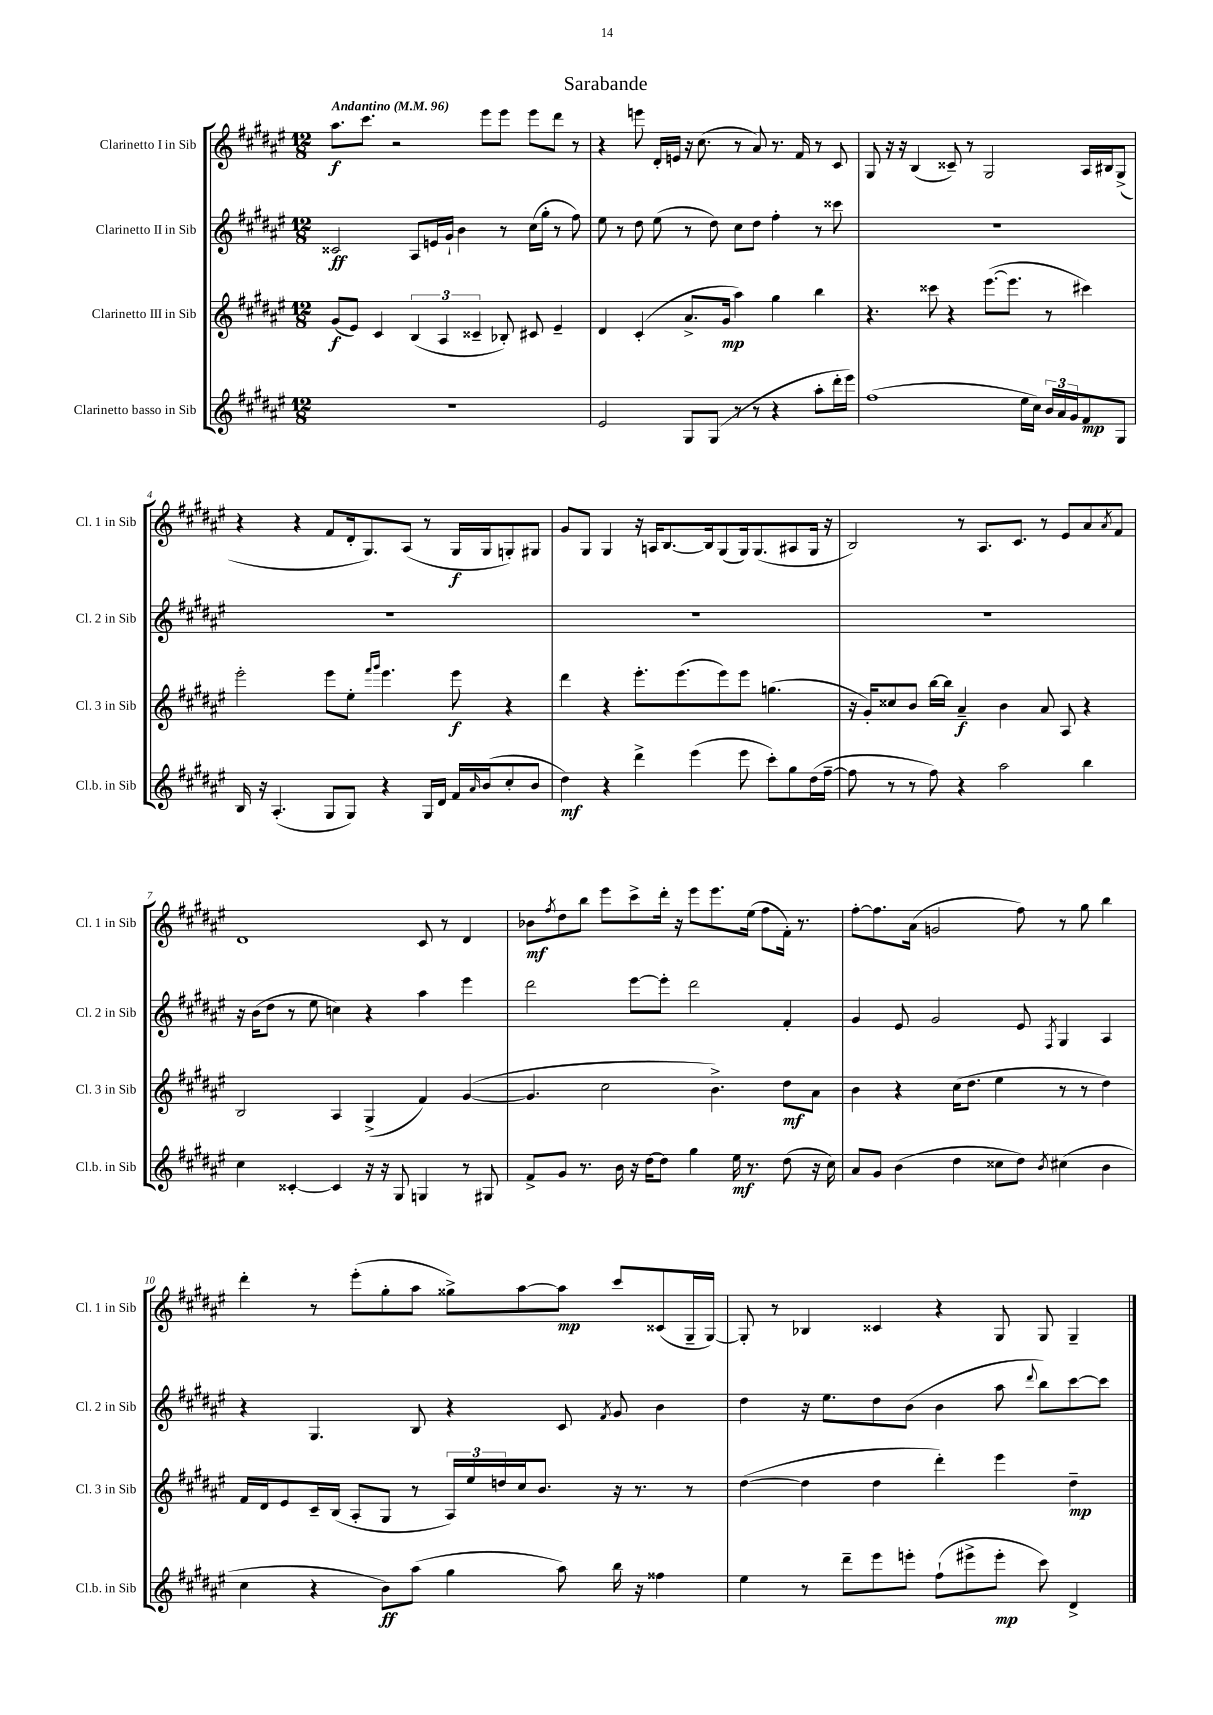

**kern	**dynam	**kern	**dynam	**kern	**dynam	**kern	**dynam
*part4	*part4	*part3	*part3	*part2	*part2	*part1	*part1
*staff4	*staff4	*staff3	*staff3	*staff2	*staff2	*staff1	*staff1
*I"Clarinetto basso in Sib	*	*I"Clarinetto III in Sib	*	*I"Clarinetto II in Sib	*	*I"Clarinetto I in Sib	*
*I'Cl.b. in Sib	*	*I'Cl. 3 in Sib	*	*I'Cl. 2 in Sib	*	*I'Cl. 1 in Sib	*
*clefG2	*	*clefG2	*	*clefG2	*	*clefG2	*
*k[f#c#g#d#a#e#]	*	*k[f#c#g#d#a#e#]	*	*k[f#c#g#d#a#e#]	*	*k[f#c#g#d#a#e#]	*
*M12/8	*	*M12/8	*	*M12/8	*	*M12/8	*
*MM96	*	*MM96	*	*MM96	*	*MM96	*
=1	=1	=1	=1	=1	=1	=1	=1
!	!	!	!	!	!	!LO:TX:a:B:t=Andantino	!
1.r	.	(8g#/L	f	2c##X/	ff	8.aa#\L	f
.	.	8e#/J)	.	.	.	.	.
.	.	.	.	.	.	8.ccc#\J	.
.	.	4c#/	.	.	.	.	.
.	.	.	.	.	.	2r	.
.	.	(6B/	.	8A#/L	.	.	.
.	.	.	.	16en/L	.	.	.
.	.	6A#/	.	.	.	.	.
.	.	.	.	16g#`/JJ	.	.	.
.	.	.	.	4b\	.	.	.
.	.	6c##X~/	.	.	.	.	.
.	.	.	.	.	.	8eee#\L	.
.	.	8B-X'/)	.	8r	.	8eee#\J	.
.	.	8c#X/	.	(16cc#\LL	.	8eee#\L	.
.	.	.	.	16gg#'\JJ	.	.	.
.	.	4e#~/	.	8r	.	8ddd#\J	.
.	.	.	.	8ff#\)	.	8r	.
=2	=2	=2	=2	=2	=2	=2	=2
2e#/	.	4d#/	.	8ee#\	.	4r	.
.	.	.	.	8r	.	.	.
.	.	(4c#'/	.	8dd#\	.	8eeen\	.
.	.	.	.	(8ee#\	.	16d#'/LL	.
.	.	.	.	.	.	16en/JJ	.
8G#/L	.	8.a#^/L	.	8r	.	16r	.
.	.	.	.	.	.	(8.cc#\	.
(8G#/J	.	.	.	8dd#\)	.	.	.
.	.	16g#/Jk	mp	.	.	.	.
8r	.	4aa#\)	.	8cc#\L	.	8r	.
8r	.	.	.	8dd#\J	.	8a#/)	.
4r	.	4gg#\	.	4ff#'\	.	8.r	.
.	.	.	.	.	.	16f#/	.
8aa#'\L	.	4bb\	.	8r	.	8r	.
16ddd#'\L	.	.	.	8ccc##X\	.	8c#/	.
16eee#\JJ)	.	.	.	.	.	.	.
=3	=3	=3	=3	=3	=3	=3	=3
(1ff#	.	4.r	.	1.r	.	8G#/	.
.	.	.	.	.	.	16r	.
.	.	.	.	.	.	16r	.
.	.	.	.	.	.	(4B/	.
.	.	8ccc##X\	.	.	.	.	.
.	.	4r	.	.	.	8c##X~/)	.
.	.	.	.	.	.	8r	.
.	.	([8.eee#\L	.	.	.	2G#/	.
.	.	8.eee#\J]	.	.	.	.	.
16ee#\LL	.	.	.	.	.	.	.
16cc#\JJ)	.	.	.	.	.	.	.
24b/LL	.	8r	.	.	.	.	.
24a#/	.	.	.	.	.	.	.
24g#/J	.	.	.	.	.	.	.
8f#/	mp	4ccc#X\)	.	.	.	16A#/LL	.
.	.	.	.	.	.	16B#X/J	.
8G#/J	.	.	.	.	.	(8G#^/J	.
!!LO:LB:g=z
=4	=4	=4	=4	=4	=4	=4	=4
16B/	.	2eee#'\	.	1.r	.	4r	.
16r	.	.	.	.	.	.	.
(4.A#'/	.	.	.	.	.	.	.
.	.	.	.	.	.	4r	.
8G#/L	.	8eee#\L	.	.	.	8f#/L	.
8G#/J)	.	8ee#'\J	.	.	.	16d#'/k	.
.	.	.	.	.	.	8.G#/)	.
.	.	16qqfff#/LL	.	.	.	.	.
.	.	16qqggg#/JJ	.	.	.	.	.
4r	.	4.eee#\	.	.	.	.	.
.	.	.	.	.	.	(8A#/J	.
16G#/LL	.	.	.	.	.	8r	.
16d#/JJ	.	.	.	.	.	.	.
16f#/LL	.	8eee#\	f	.	.	16G#/LL	f
16qqa#/	.	.	.	.	.	.	.
(16b/J	.	.	.	.	.	16G#/J	.
8cc#'/	.	4r	.	.	.	8Gn'/)	.
8b/J	.	.	.	.	.	8G#X/J	.
=5	=5	=5	=5	=5	=5	=5	=5
4dd#\)	mf	4ddd#\	.	1.r	.	8g#/L	.
.	.	.	.	.	.	8G#/J	.
4r	.	4r	.	.	.	4G#/	.
4ddd#^\	.	8.eee#'\L	.	.	.	16r	.
.	.	.	.	.	.	16An/KL	.
.	.	.	.	.	.	[8.B/	.
.	.	(8.eee#\	.	.	.	.	.
(4eee#\	.	.	.	.	.	.	.
.	.	.	.	.	.	16B/k]	.
.	.	8eee#\)	.	.	.	(8G#/	.
8eee#\	.	8eee#\J	.	.	.	16G#/k)	.
.	.	.	.	.	.	(8.G#/	.
8ccc#'\L)	.	(4.ggn\	.	.	.	.	.
8gg#\	.	.	.	.	.	8A#X/	.
(16dd#\L	.	.	.	.	.	16G#/Jk	.
[16ff#~\JJ	.	.	.	.	.	16r	.
=6	=6	=6	=6	=6	=6	=6	=6
8ff#\]	.	16r	.	1.r	.	2B/)	.
.	.	16g#'/KL)	.	.	.	.	.
8r	.	8cc##X/	.	.	.	.	.
8r	.	8b/J	.	.	.	.	.
8ff#\)	.	[16bb\LL	.	.	.	.	.
.	.	16bb\JJ]	.	.	.	.	.
4r	.	4a#~/	f	.	.	8r	.
.	.	.	.	.	.	8.A#/L	.
2aa#\	.	4b\	.	.	.	.	.
.	.	.	.	.	.	8.c#/J	.
.	.	8a#/	.	.	.	8r	.
.	.	8A#/	.	.	.	8e#/L	.
4bb\	.	4r	.	.	.	8a#/	.
.	.	.	.	.	.	8qa#/	.
.	.	.	.	.	.	8f#/J	.
!!LO:LB:g=z
=7	=7	=7	=7	=7	=7	=7	=7
4cc#\	.	2B/	.	16r	.	1d#	.
.	.	.	.	(16b\KL	.	.	.
.	.	.	.	8dd#\J	.	.	.
[4c##X'/	.	.	.	8r	.	.	.
.	.	.	.	8ee#\	.	.	.
4c##/]	.	4A#/	.	4ccn\)	.	.	.
16r	.	(4G#^/	.	4r	.	.	.
16r	.	.	.	.	.	.	.
8G#/	.	.	.	.	.	.	.
4Gn/	.	4f#/)	.	4aa#\	.	8c#/	.
.	.	.	.	.	.	8r	.
8r	.	([4g#/	.	4eee#\	.	4d#/	.
8G#X/	.	.	.	.	.	.	.
=8	=8	=8	=8	=8	=8	=8	=8
8f#^/L	.	4.g#/]	.	2ddd#\	.	8b-X\L	mf
.	.	.	.	.	.	8qff#/	.
8g#/J	.	.	.	.	.	8dd#\	.
8.r	.	.	.	.	.	8bb\J	.
.	.	2cc#\	.	.	.	8eee#\L	.
16b\	.	.	.	.	.	.	.
16r	.	.	.	[8eee#\L	.	8ccc#^\	.
[16dd#\KL	.	.	.	.	.	.	.
8dd#\J]	.	.	.	8eee#'\J]	.	16ddd#'\Jk	.
.	.	.	.	.	.	16r	.
4gg#\	.	.	.	2ddd#\	.	8eee#\L	.
.	.	4.b^\)	.	.	.	8.eee#\	.
16ee#\	mf	.	.	.	.	.	.
8.r	.	.	.	.	.	(16ee#\Jk	.
.	.	.	.	.	.	8ff#\L	.
(8dd#\	.	8dd#\L	mf	4f#'/	.	16f#'\Jk)	.
.	.	.	.	.	.	8.r	.
16r	.	8a#\J	.	.	.	.	.
16cc#\)	.	.	.	.	.	.	.
=9	=9	=9	=9	=9	=9	=9	=9
8a#/L	.	4b\	.	4g#/	.	[8ff#'\L	.
8g#/J	.	.	.	.	.	8.ff#\]	.
(4b\	.	4r	.	8e#/	.	.	.
.	.	.	.	.	.	(16a#\Jk	.
.	.	.	.	2g#/	.	2gn/	.
4dd#\	.	(16cc#\KL	.	.	.	.	.
.	.	8.dd#\J	.	.	.	.	.
8cc##X\L	.	4ee#\	.	.	.	.	.
8dd#\J)	.	.	.	8e#/	.	8ff#\)	.
8qb/	.	.	.	8qF#/	.	.	.
(4cc#X\	.	8r	.	4G#/	.	8r	.
.	.	8r	.	.	.	8gg#\	.
4b\	.	4dd#\)	.	4A#/	.	4bb\	.
!!LO:LB:g=z
=10	=10	=10	=10	=10	=10	=10	=10
4cc#\	.	16f#/LL	.	4r	.	4ddd#'\	.
.	.	16d#/J	.	.	.	.	.
.	.	8e#/	.	.	.	.	.
4r	.	16c#~/L	.	4.G#/	.	8r	.
.	.	(16B/JJ	.	.	.	.	.
.	.	8A#'/L	.	.	.	(8eee#'\L	.
8b\L)	ff	8G#/J	.	.	.	8gg#'\	.
(8aa#\J	.	8r	.	8B/	.	8aa#\J	.
4gg#\	.	24A#/LL)	.	4r	.	8gg##X^\L)	.
.	.	24ee#/	.	.	.	.	.
.	.	24ddn/	.	.	.	.	.
.	.	16cc#/J	.	.	.	[8aa#\	.
.	.	8.b/J	.	.	.	.	.
8aa#\)	.	.	.	8c#/	.	8aa#\J]	mp
.	.	.	.	8qf#/	.	.	.
16bb\	.	16r	.	8g#/	.	8ccc#/L	.
16r	.	8.r	.	.	.	.	.
4ff##X\	.	.	.	4b\	.	(8c##X/	.
.	.	8r	.	.	.	16G#~/L	.
.	.	.	.	.	.	[16G#/JJ)	.
=11	=11	=11	=11	=11	=11	=11	=11
4ee#\	.	([4dd#\	.	4dd#\	.	8G#'/]	.
.	.	.	.	.	.	8r	.
8r	.	4dd#\]	.	16r	.	4B-X/	.
.	.	.	.	8.ee#\L	.	.	.
8ddd#~\L	.	.	.	.	.	.	.
8eee#\	.	4dd#\	.	8dd#\	.	4c##X/	.
8eeen'\J	.	.	.	(8b\J	.	.	.
(8ff#`\L	.	4ddd#'\)	.	4b\	.	4r	.
8eee#X^\	.	.	.	.	.	.	.
8eee#'\J	mp	4eee#\	.	8aa#\	.	8G#/	.
.	.	.	.	8qqddd#/	.	.	.
8ccc#\)	.	.	.	8bb\L)	.	8G#/	.
4d#^/	.	4dd#~\	mp	[8ccc#\	.	4G#~/	.
.	.	.	.	8ccc#\J]	.	.	.
==	==	==	==	==	==	==	==
*-	*-	*-	*-	*-	*-	*-	*-
